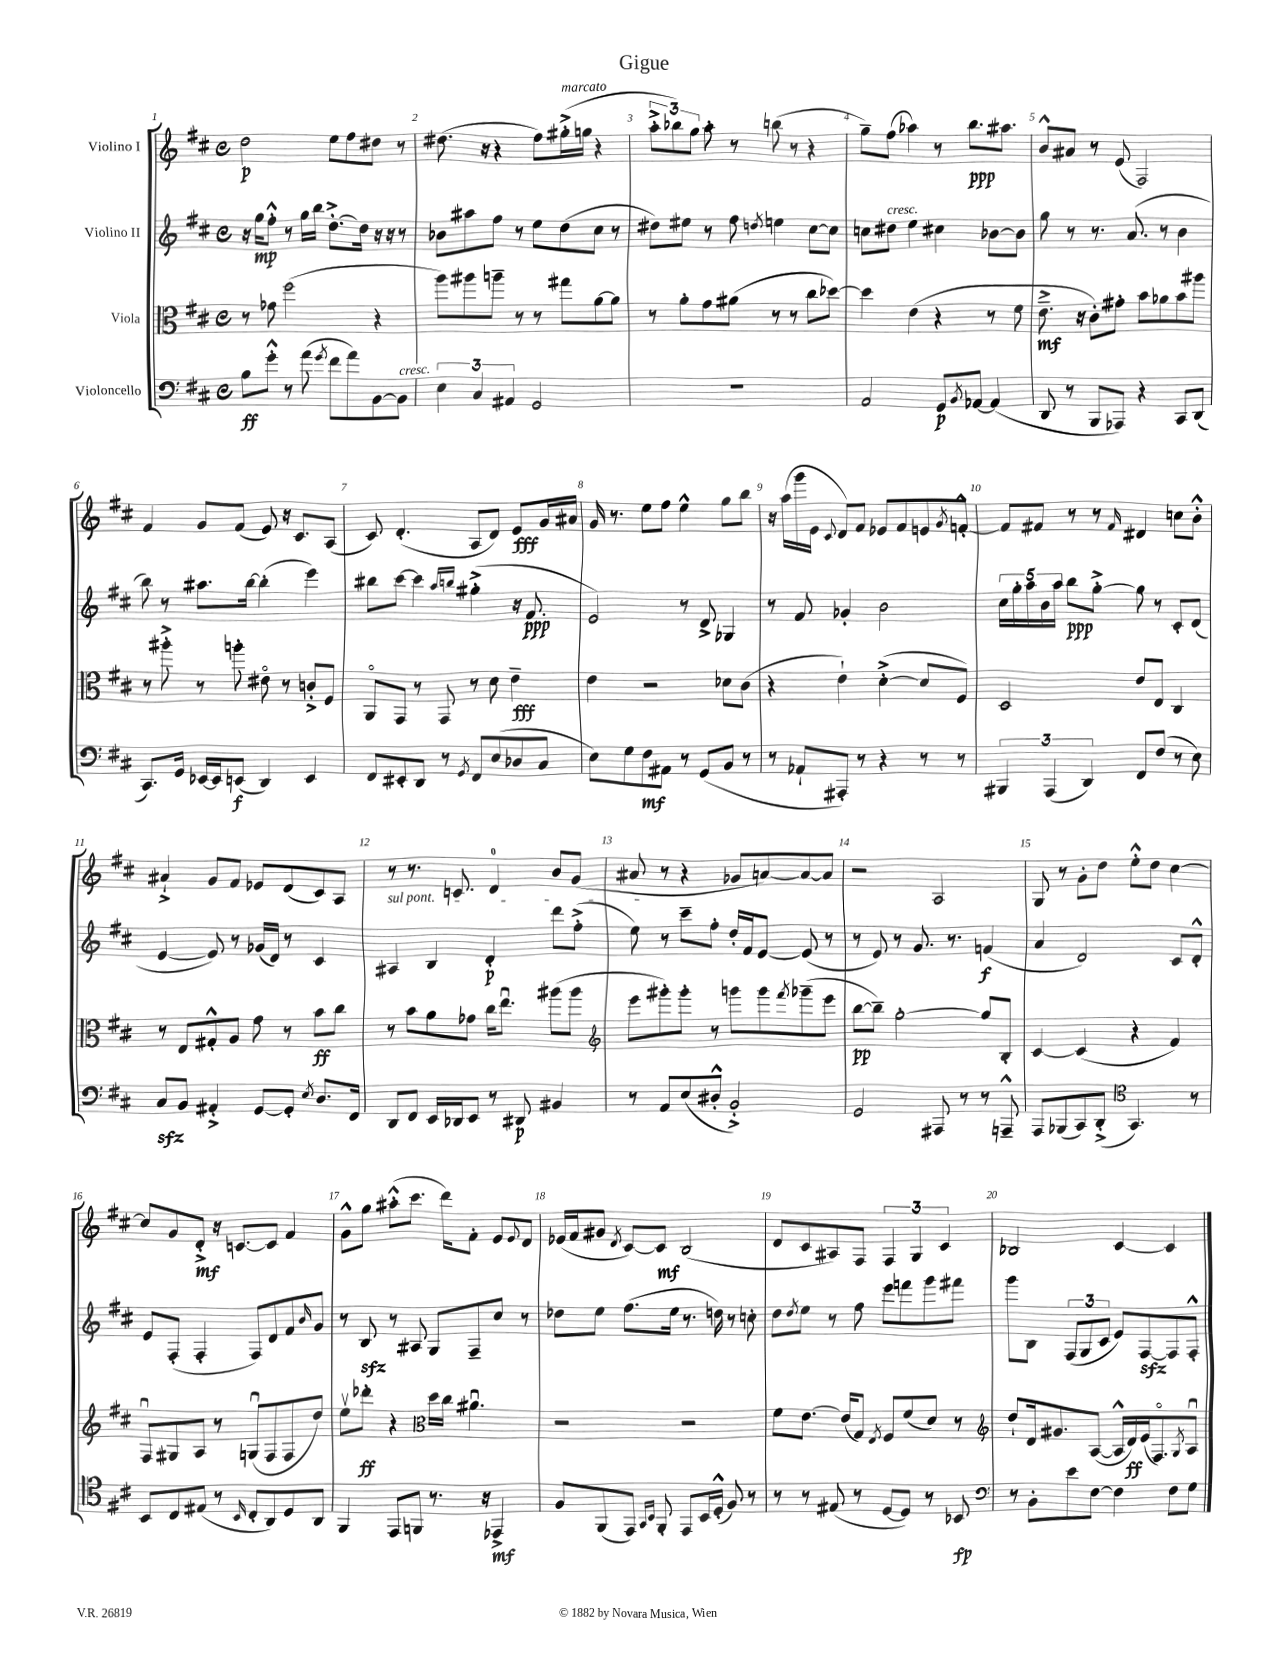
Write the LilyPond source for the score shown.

\header { title = "Gigue" }
<<
\new StaffGroup <<
\new Staff = "s0" \with { instrumentName = "Violino I" } {
    \clef treble \key d \major \defaultTimeSignature \time 4/4
    d''2\p e''8 fis''8 dis''8 r8 |
    dis''8.( r16 r4 fis''8) gis''16-.->^\markup { \italic "marcato" }( g''16 r4 |
    \tuplet 3/2 { a''8-.-> bes''8) g''8 } a''8-. r8 b''8( r8 r4 |
    g''8--) fis''8( aes''4) r8 b''8.\ppp ais''8. |
    b'8-^ ais'8 r8 e'8( fis2) |
    fis'4 g'8 fis'8( e'8) r16 cis'8. a8( |
    cis'8) d'4.-.( a8 d'8) e'8\fff g'16 ais'16 |
    g'16 r8. e''8 fis''8 e''4-^ g''8 b''8 |
    r16 a''16( g'''16 e'16 \appoggiatura { cis'8 } d'8) fis'8 ees'8 fis'8 e'8 \acciaccatura { g'8 } f'8~-.-^ |
    f'8 fis'8 r8 r8 \grace { fis'16 } dis'4 c''8 b'8-.-^ |
    ais'4-!-> g'8 fis'8 ees'8 d'8( cis'8) a8 |
    r8 r8. c'8. d'4-0 b'8 g'8( |
    ais'8 r8 r4 ges'8 a'8~) a'8~ a'8 |
    r2 a2 |
    g8 r8 g'8-. d''8 e''8-.-^ d''8 cis''4~ |
    cis''8 g'8 d'8-.->\mf r16 c'8.~ c'8 fis'4 |
    g'8-^ g''8 ais''8-.-^( cis'''8. d'''16) fis'8-. e'8 \appoggiatura { e'8 } d'8 |
    ees'16( fis'16 gis'8 \acciaccatura { d'8 } cis'8~) cis'8\mf b2( |
    d'8 cis'8 ais8) fis8 \tuplet 3/2 { fis4 g4 cis'4 } |
    bes2 cis'4~ cis'4 \bar "|." |
}
\new Staff = "s1" \with { instrumentName = "Violino II" } {
    \clef treble \key d \major \defaultTimeSignature \time 4/4
    r16 g''16\mp fis''8-.-^ r8 g''16 b''16 d''8.~-.-> d''16 r16 r16 r8 |
    bes'8 ais''8 fis''8 r8 e''8 d''8( cis''8 r8 |
    dis''8) eis''8 r8 fis''8 \acciaccatura { d''8 } e''4 cis''8~ cis''8 |
    c''8 dis''8^\markup { \italic "cresc." } e''4 cis''4 bes'8~ bes'8 |
    g''8 r8 r8. a'8.( r8 b'4 |
    b''8) r8 ais''8. b''16~ b''4-.( e'''4) |
    bis''8 cis'''8~ cis'''4 \grace { a''16 b''16 } gis''4-.->( r16 fis'8.\ppp |
    e'2) r8 d'8-> ges4 |
    r8 fis'8 ges'4-. b'2 |
    \tuplet 5/4 { cis''16 g''16-. a''16 b'16 a''16 } b''8\ppp g''8~-.-> g''8 r8 cis'8-. d'8( |
    e'4~ e'8) r8 ges'16( d'16) r8 cis'4 |
    \once \override TextSpanner.bound-details.left.text = \markup { \italic "sul pont." } ais4\startTextSpan b4 d'4-.\p d'''8 fis''8-.->( |
    e''8\stopTextSpan) r8 cis'''8-- fis''8-. d''16-. fis'16 e'8~ e'8( r8 |
    r8 e'8) r8 g'8. r8. f'4\f( |
    a'4 d'2) cis'8 d'8-.-^ |
    e'8 fis8-.( fis4-. fis8) d'8 fis'8 \grace { b'16 } g'8 |
    r8 b8\sfz r8 ais8 g8 fis8-- cis''8 r8 |
    des''8 e''8 fis''8.( e''16 r8. d''16) r8 c''8-. |
    d''8 \acciaccatura { d''8 } e''8 r8 fis''8 e'''8 f'''8 g'''8 fis'''8 |
    g'''8 b8 \tuplet 3/2 { fis8( g8 cis'8 } e'8) fis8~\sfz fis8 fis8-.-^ \bar "|." |
}
\new Staff = "s2" \with { instrumentName = "Viola" } {
    \clef alto \key d \major \defaultTimeSignature \time 4/4
    r8 ges'8 fis''2( r4 |
    a''8) ais''8 a''8-- r8 r8 gis''8 a'8~ a'8 |
    r8 a'8-. g'8 ais'8( r8 r8 cis''8 des''8~) |
    des''4 e'4( r4 r8 fis'8 |
    e'8.--->\mf r16 cis'8-.) gis'8-. b'8 aes'8 b'8 ais''8 |
    r8 ais''8-.-> r8 a''8-. eis'8\flageolet r8 c'8-.-> fis8 |
    a,8\flageolet g,8 r8 g,8 r8 d'8 e'4--\fff |
    e'4 r2 des'8 cis'8( |
    r4 e'4-!) d'4~-.->( d'8 fis8) |
    d2 e'8 e8 cis4 |
    r8 e8 gis8-.-^ a8 g'8 r8 b'8\ff cis''8 |
    r8 b'8 a'8 ges'8 cis''16 e''8.\downbow ais''8( ais''8 |
    \clef treble e'''8 gis'''8-.) gis'''8-. r8 g'''8 g'''8 \acciaccatura { fis'''8 } ges'''8--( e'''8 |
    b''8~\pp b''8--) g''2~-. g''8 b8-. |
    cis'4~ cis'4( r4 fis'4) |
    fis8\downbow gis8 a8 r8 g8\downbow( fis8 fis8 d''8) |
    e''8\upbow des'''8-.\ff r4 \clef alto d''16 cis''16 ais'4.\downbow |
    r2 r2 |
    fis'8 e'8.~ e'16( g8) \acciaccatura { e8 } fis8 fis'8( d'8) r8 |
    \clef treble d''8-! d'16 gis'8. a8~( a16-^ d'16\ff) e'16( fis8.\flageolet) \acciaccatura { g8 } a8\downbow \bar "|." |
}
\new Staff = "s3" \with { instrumentName = "Violoncello" } {
    \clef bass \key d \major \defaultTimeSignature \time 4/4
    b8\ff g'8-.-^ r8 a'8( \acciaccatura { g'8 } fis'8 a'8) b,8~ b,8^\markup { \italic "cresc." } |
    \tuplet 3/2 { e4 cis4 ais,4 } g,2 |
    R1 |
    a,2 g,8\p \acciaccatura { b,8 } aes,8~ aes,4( |
    d,8 r8 b,,8 aes,,8) r4 cis,8 d,8( |
    cis,8.) g,16 ees,16~ ees,16 e,8\f( d,4) e,4 |
    fis,8 eis,8-. d,8 r8 \acciaccatura { g,8 } fis,8 e8( des8 cis8 |
    e8) g8 fis8\mf ais,8 r8 g,8( b,8 r8 |
    r8 aes,8-! ais,,8-.) r8 r4 r8 r8 |
    \tuplet 3/2 { bis,,4 a,,4( d,4) } fis,8 fis8( r8 e8) |
    cis8\sfz b,8 ais,4-.-> g,8~ g,8-. \acciaccatura { e8 } d8. fis,16 |
    d,8 fis,8 e,16 des,16 e,8 r8 dis,8\p bis,4 |
    r8 a,8 e8( dis8-.-^ b,2-.->) |
    g,2 ais,,8 r8 r8 a,,8---^ |
    a,,8 bes,,8( cis,8) d,8-.->( \clef tenor g,4.) r8 |
    b,8 cis8 eis8( r8 \grace { b,16 } cis8-. a,8) d8 a,8 |
    fis,4 e,8 f,8 r8. r16 ees,4->\mf |
    fis8 fis,8( e,8) \grace { g,16 b,16 } fis,8-. e,8 b,16 d16-.-^( fis8) r8 |
    r8 r8 eis8( r8 d8~ d8) r8 bes,8\fp |
    \clef bass r8 b,8-. e'8 fis8~ fis4 fis8 g8 \bar "|." |
}
>>
>>
\layout { \context { \Score \override BarNumber.break-visibility = ##(#f #t #t) barNumberVisibility = #all-bar-numbers-visible } }
